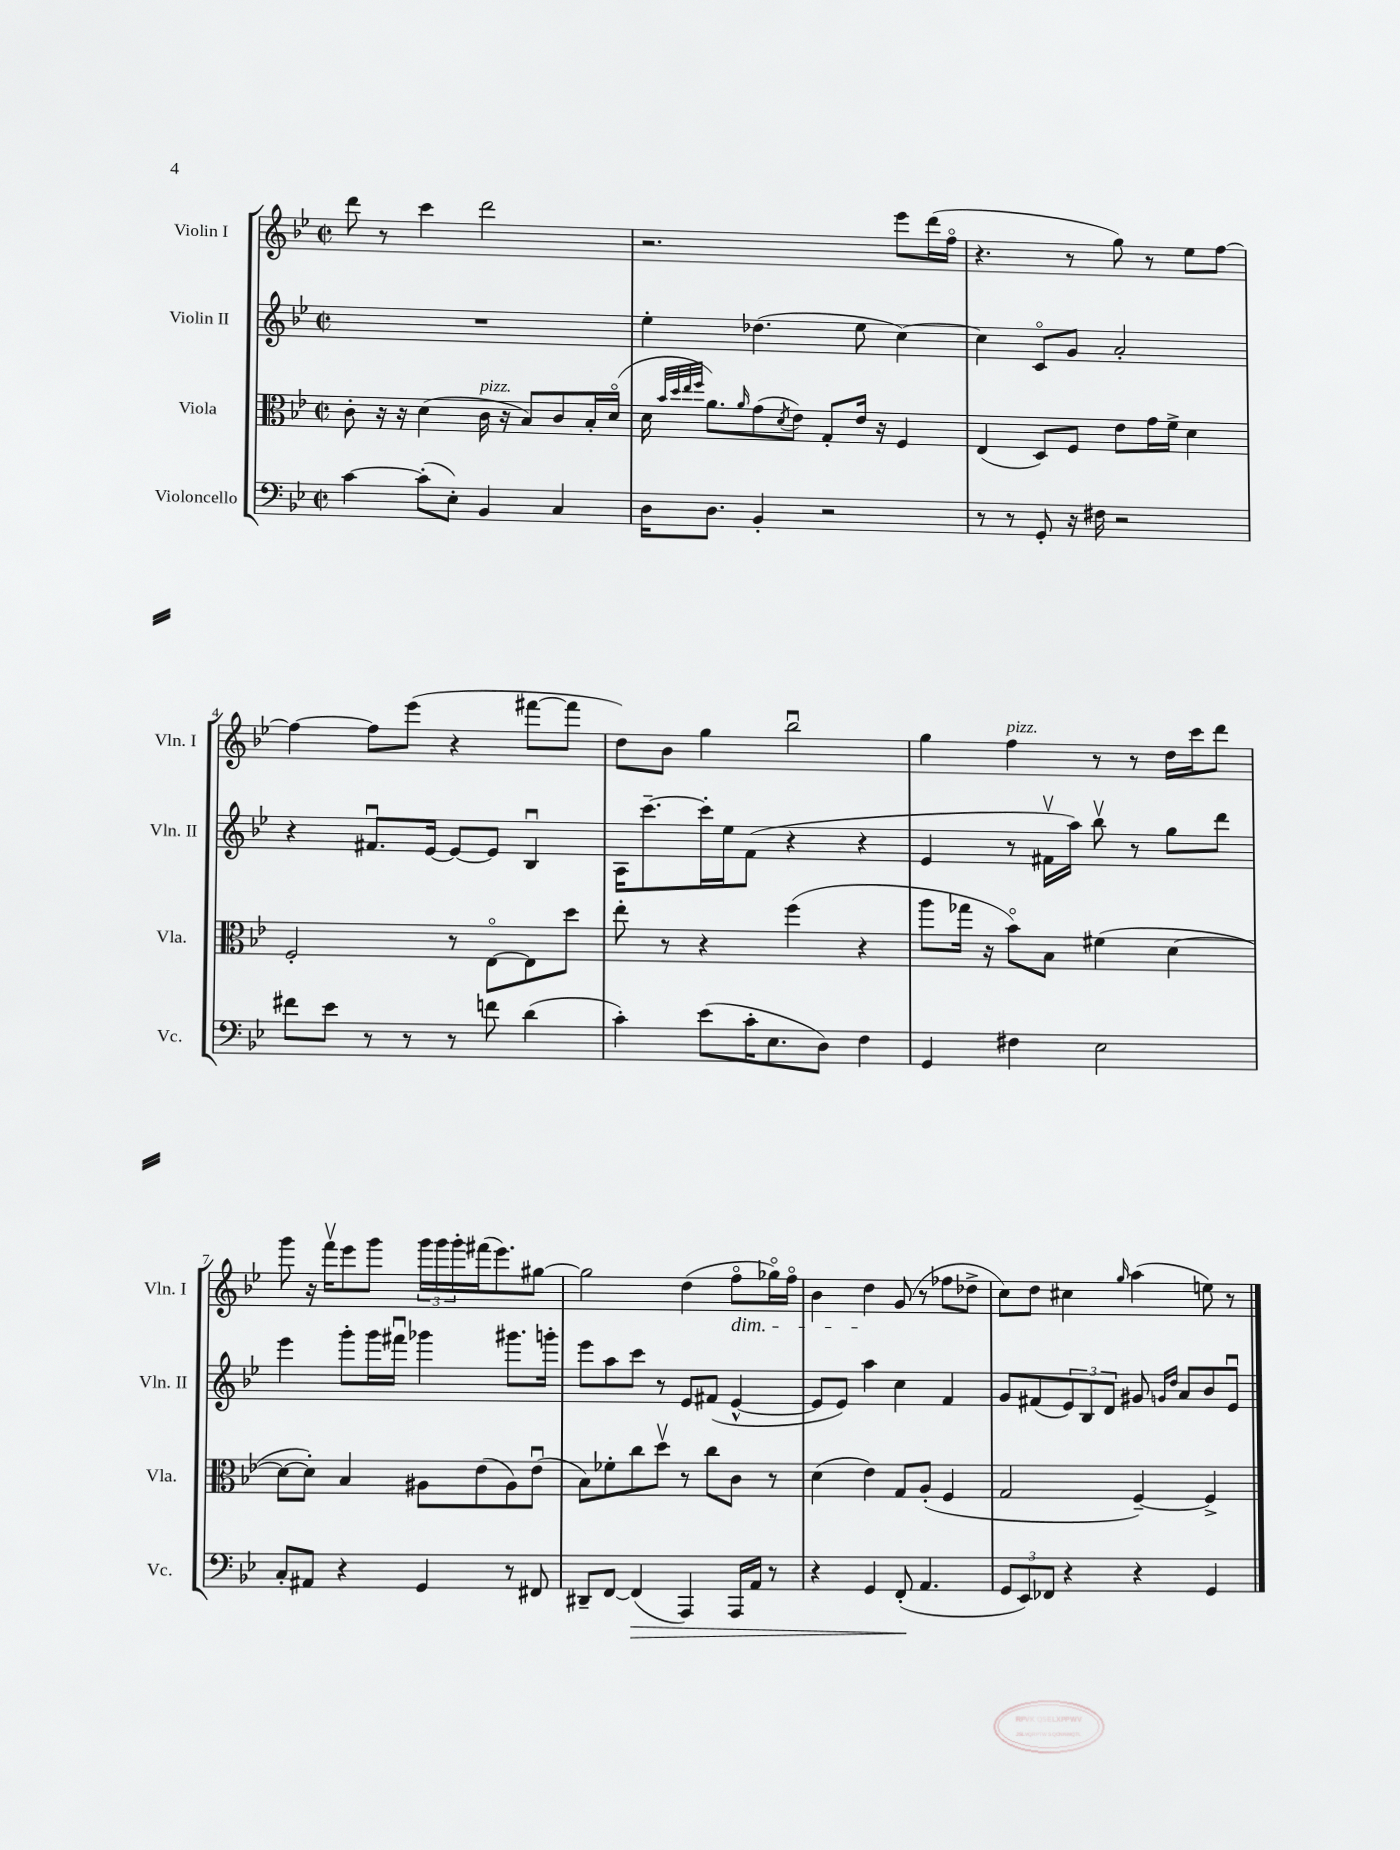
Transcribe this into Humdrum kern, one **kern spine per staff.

**kern	**kern	**kern	**kern
*staff4	*staff3	*staff2	*staff1
*clefF4	*clefC3	*clefG2	*clefG2
*k[b-e-]	*k[b-e-]	*k[b-e-]	*k[b-e-]
*M2/2	*M2/2	*M2/2	*M2/2
*met(c|)	*met(c|)	*met(c|)	*met(c|)
[4c	8c'	1r	8ddd
.	16r	.	8r
.	16r	.	.
(8c']	(4d	.	4ccc
8E-')	.	.	.
4BB-	16c	.	2ddd
.	16r	.	.
.	8B-)	.	.
4C	8c	.	.
.	16B-'	.	.
.	(16do	.	.
=	=	=	=
16D	16d	4ee-'	2.r
.	32qqb-	.	.
.	32qqdd	.	.
.	32qqee-	.	.
.	32qqff	.	.
8.D	8.a)	.	.
.	16qqa	.	.
4BB-'	(8g	(4.dd-	.
.	8qd	.	.
.	8e-)	.	.
2r	8G'	.	.
.	16e-	8ee-	.
.	16r	.	.
.	4F	[4cc)	8eee-
.	.	.	(16ddd
.	.	.	16ffo
=	=	=	=
8r	(4E-	4cc]	4.r
8r	.	.	.
8GG'	8D)	8co	.
16r	8F	8g	8r
16F#	.	.	.
2r	8e-	2a'	8gg)
.	16g	.	8r
.	16f^	.	.
.	4d	.	8ee-
.	.	.	[8ff
=	=	=	=
8f#	2F'	4r	4ff_
8e-	.	.	.
8r	.	8.f#u	8ff]
8r	.	.	(8eee-
.	.	[16e-	.
8r	8r	8e-_	4r
8f	[8E-o	8e-]	.
(4d	8E-]	4B-u	[8fff#
.	8dd	.	8fff#]
=	=	=	=
4c')	8ee-'	16A	8dd)
.	.	[8.ccc~	.
.	8r	.	8b-
(8e-	4r	16ccc']	4gg
.	.	16ee-	.
16c'	.	(8f	.
8.E-	.	.	.
.	(4ff	4r	2bb-u
8D)	.	.	.
4F	4r	4r	.
=	=	=	=
4GG	8aa	4e-	4gg
.	16gg-	.	.
.	16r	.	.
4F#	8b-o)	8r	4ff
.	8B-	16f#v	.
.	.	16aa)	.
2E-	(4f#	8bb-v	8r
.	.	8r	8r
.	[4d	8gg	16dd
.	.	.	16ccc
.	.	8ddd	8ddd
=	=	=	=
8C'	8d_	4eee-	8ggg
8AA#	8d'])	.	16r
.	.	.	16fffv
4r	4B-	8ggg'	8eee-
.	.	16ggg	8ggg
.	.	16fff#u	.
4GG	8A#	4ggg-	24ggg
.	.	.	24ggg
.	.	.	24ggg'
.	(8e-	.	(16fff#
.	.	.	8.eee-)
8r	8A#)	8.ggg#	.
8FF#	(8e-u	.	[8gg#
.	.	16ggg'	.
=	=	=	=
8DD#~	8B-)	8eee-	2gg#]
[8FF	8f-'	8aa	.
(4FF]	8cc	8ccc	.
.	8ddv	8r	.
4AAA)	8r	8e-	(4dd
.	8cc	(8f#	.
16AAA	8c	[4e-^^	8ffo
16AA	.	.	.
8r	8r	.	16gg-o)
.	.	.	16ffo
=	=	=	=
4r	(4d	8e-]	4b-
.	.	8e-)	.
4GG	4e-)	4aa	4dd
(8FF'	8G	4cc	(8g
4.AA	(8A'	.	8r
.	4F	4f	8ff-
.	.	.	8dd-^
=	=	=	=
12GG	2G	8g	8cc)
12EE-)	.	.	.
.	.	(8f#	8dd
12FF-	.	.	.
4r	.	12e-)	4cc#
.	.	12B-	.
.	.	12d	.
.	.	.	16qqgg
4r	[4F~)	8g#	(4aa
.	.	16qqg	.
.	.	16qqdd	.
.	.	8a	.
4GG	4F^]	8b-	8ee)
.	.	8e-u	8r
==	==	==	==
*-	*-	*-	*-
